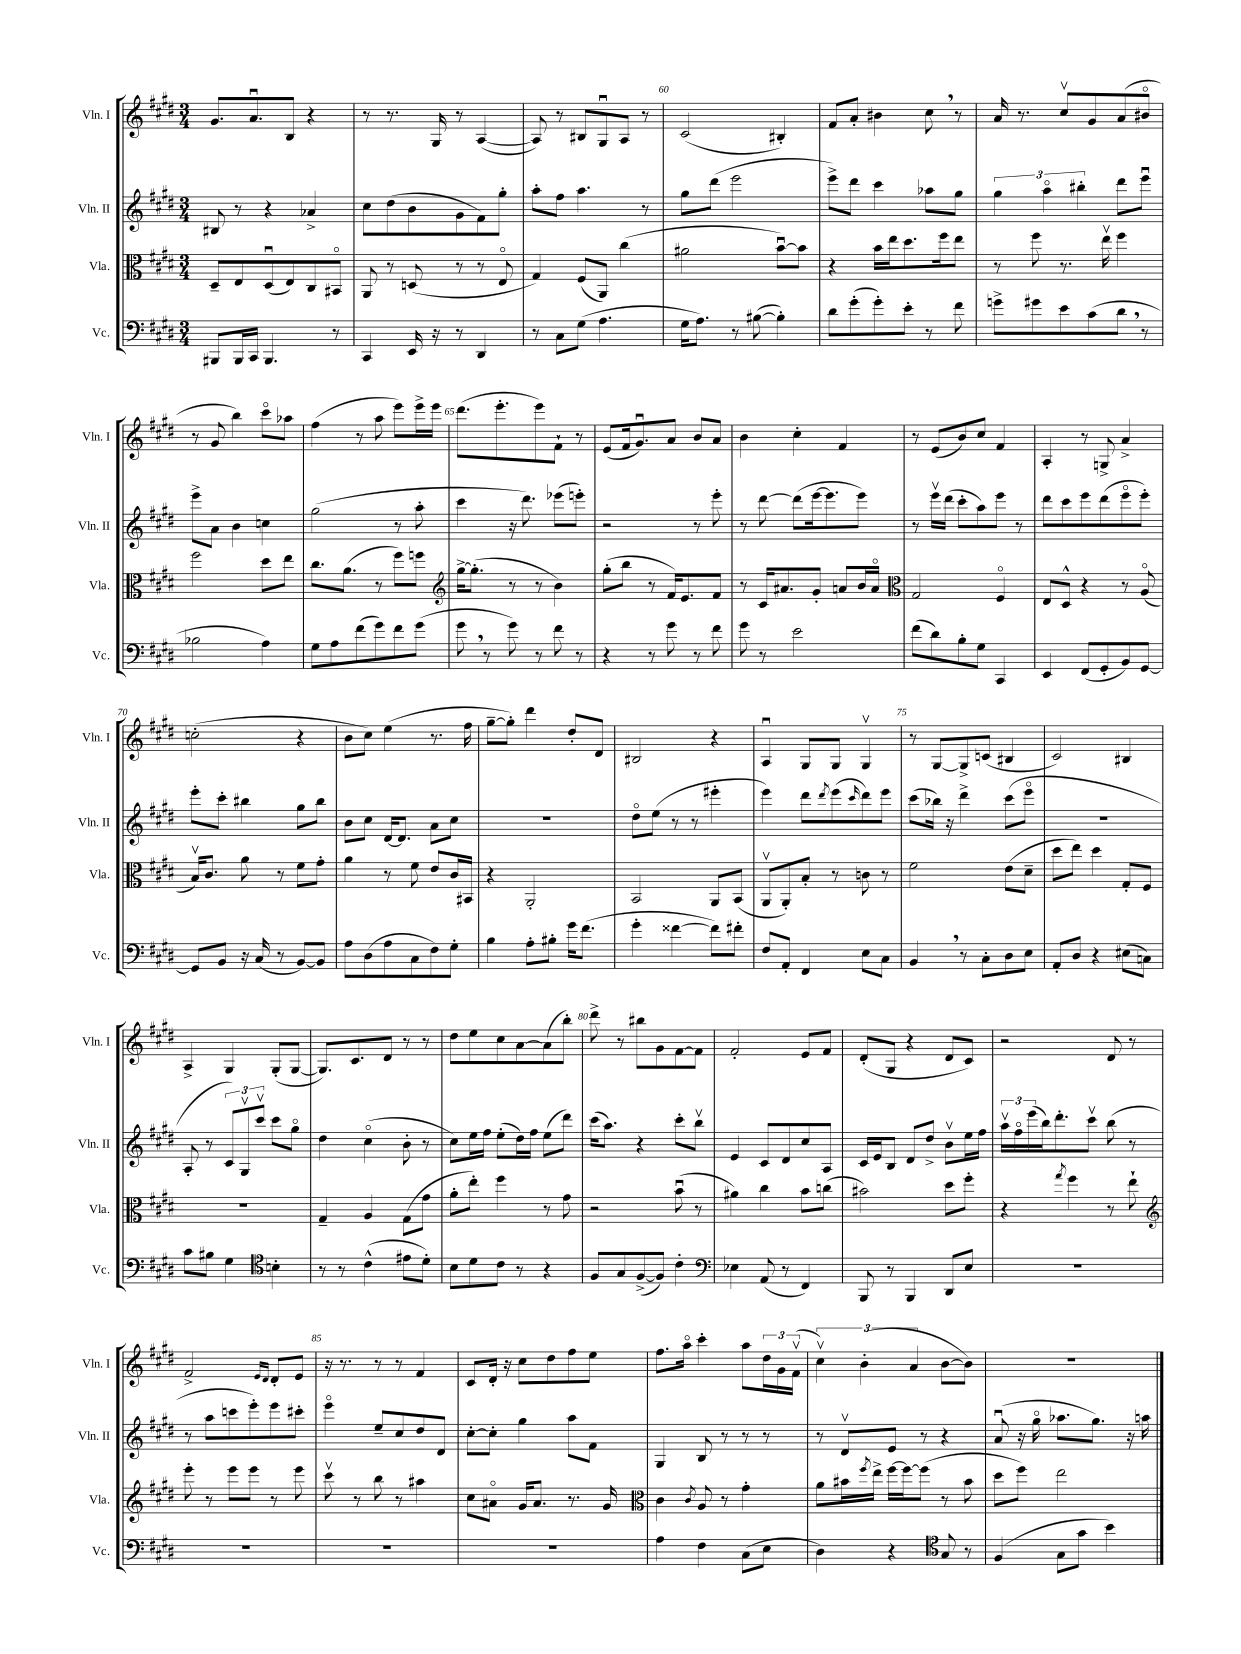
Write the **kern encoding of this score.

**kern	**kern	**kern	**kern
*staff4	*staff3	*staff2	*staff1
*clefF4	*clefC3	*clefG2	*clefG2
*k[f#c#g#d#]	*k[f#c#g#d#]	*k[f#c#g#d#]	*k[f#c#g#d#]
*M3/4	*M3/4	*M3/4	*M3/4
8BBB#	8D#~	8B#	8.g#
16BBB#	8E	8r	.
16CC#	.	.	8.au
4.BBB#	(8D#u	4r	.
.	8E)	.	8B
.	8C#	4a-^	4r
8r	8BB#o	.	.
=	=	=	=
4CC#	8AA	8cc#	8r
.	8r	(8dd#	8.r
16EE	(8D	8b	.
16r	.	.	16G#
8r	8r	8g#	8r
4DD#	8r	8f#)	([4A
.	8Eo	8gg#'	.
=	=	=	=
8r	4G#)	8aa'	8A])
8C#	.	8ff#	8r
(8G#	(8F#	4.aa	8B#
4.A	8AA)	.	8G#u
.	(4cc#	.	8A
.	.	8r	8r
=	=	=	=
16G#	2a#	8gg#	(2c#
8.A)	.	.	.
.	.	(8ddd#	.
8r	.	2eee	.
([8B#	.	.	.
4B#'])	[8bu)	.	4B#')
.	8b]	.	.
=	=	=	=
8d#	4r	8eee^)	8f#
(8g#'	.	8ddd#	8a'
8g#')	16b	4ccc#	4b#
.	16ee	.	.
8e'	8.dd#	.	.
8r	.	8aa-	8cc#
.	16ff#	.	.
8f#	8ee	8gg#	8r
=	=	=	=
8g^	8r	6gg#	16a
.	.	.	8.r
8g#	8ff#	.	.
.	.	6aao	.
8e	8.r	.	8cc#v
.	.	6bb#'	.
(8c#	.	.	8g#
.	16eev	.	.
8d#	4ff#	8ddd#	(8a
8r	.	8eeeu	8b#o
=	=	=	=
2B-	2ff#	8eee^	8r
.	.	8a	8g#
.	.	4b	4bb)
4A)	8dd#	4cc	8ccc#o
.	8ee	.	8aa-
=	=	=	=
8G#	8.cc#	(2gg#	(4ff#
8A	.	.	.
.	(8.a	.	.
(8f#	.	.	8r
8g#)	8r	.	8aa
8f#	8ff#)	8r	8eee)
(8g#	8ff	8aa'	16eee^
.	.	.	16eee
=	=	=	=
*	*clefG2	*	*
8g#	[16gg#^	4ccc#	(8.ddd#
.	(8.gg#']	.	.
8r	.	.	.
.	.	.	8.eee'
8g#)	8r	16r	.
.	.	8.ddd#)	.
8r	8r	.	8eee)
8f#	4b)	(8eee-	8f#`
8r	.	8eee')	8r
=	=	=	=
4r	(8gg#'	2r	(8e
.	8bb	.	16f#
.	.	.	8.g#u)
8r	8r	.	.
8g#	16f#)	.	8a
.	8.e	.	.
8r	.	8r	8b
8f#	8f#	8eee'	8a
=	=	=	=
8g#	8r	8r	4b
8r	16c#	[8ddd#	.
.	8.a#	.	.
2e	.	(8ddd#]	4cc#'
.	8g#'	[16eee	.
.	.	8.eee]	.
.	8a	.	4f#
.	16b	8eee)	.
.	16ao	.	.
=	=	=	=
*	*clefC3	*	*
(8f#	2G#	8r	8r
8d#)	.	16eeev	(8e
.	.	(16ddd#	.
8B'	.	8ccc#'	8b)
8G#	.	8aa)	8cc#
4CC#	4F#o	8eee	4f#
.	.	8r	.
=	=	=	=
4EE	8E	8ddd#	4A'
.	8D#^^	8ccc#	.
(8FF#	4r	8eee	8r
8GG#'	.	(8ddd#	8G^
8BB)	8r	8eeeo	4a^
[8GG#	(8Ao	8eee')	.
=	=	=	=
8GG#]	16Bv)	8eee'	(2cc'
.	8.c#	.	.
8BB	.	8ccc#'	.
16r	8a	4bb#	.
(16C#	.	.	.
8r	8r	.	.
[8BB)	8f#	8gg#	4r
8BB]	8g#'	8bb#	.
=	=	=	=
8A	4a	8b	8b
(8D#	.	8cc#	8cc#)
8A	8r	[16d#	(4ee
.	.	8.d#]	.
8C#	8f#	.	.
8F#)	8e	8a	8.r
8G#'	16c#	8cc#	.
.	16BB#	.	16ff#
=	=	=	=
4B	4r	2.r	[8gg#~
.	.	.	8gg#'])
8A'	2AA'	.	4ddd#
8B#'	.	.	.
16g#	.	.	8dd#'
(8.f#	.	.	.
.	.	.	8d#
=	=	=	=
4g#'	2BB	8dd#o	2B#
.	.	(8ee	.
[4f##	.	8r	.
.	.	8r	.
8f##])	8AA	4eee#'	4r
8f#'	(8BB	.	.
=	=	=	=
8F#	8AAv	4eee)	4Au
8AA'	8AA')	.	.
4FF#	8B'	8ddd#	8G#
.	.	8qddd#	.
.	8r	(8eee	8G#
.	.	16qqccc#	.
8E	8c	8ddd#)	4G#v
8C#	8r	8eee	.
=	=	=	=
4BB	2f#	(8ccc#	8r
.	.	16bb-)	[8G#
.	.	16r	.
8r	.	4ddd#^	8G#^]
8C#'	.	.	(8c
8D#	(8e	(8ccc#	4B#
8E	8d#~	8eeeo	.
=	=	=	=
8AA'	8dd#	2.r	2c#)
8D#	8ee)	.	.
4r	4dd#	.	.
(8E#	8G#'	.	4B#
8C)	8F#	.	.
=	=	=	=
8c#	2.r	8A'	4A^
8B#	.	8r	.
4G#	.	12c#)	4G#
.	.	12G#v	.
.	.	12ccc#v	.
*clefC4	*	*	*
4B'	.	8ccc#	(8G#'
.	.	8gg#o	[8G#
=	=	=	=
8r	4G#~	4dd#	8.G#])
8r	.	.	.
.	.	.	8.c#
(4c#^^	4A	(4cc#o	.
.	.	.	8d#
8e#	(8G#	8b'	8r
8d#')	8g#	8r	8r
=	=	=	=
8B	8a'	8cc#)	8dd#
8d#	8ee')	16ee	8ee
.	.	16ff#	.
8c#	4ff#	(8ee'	8cc#
8r	.	16dd#)	[8a
.	.	16ff#	.
4r	8r	(8ee	(8a]
.	8g#	8ddd#)	8bb')
=	=	=	=
8F#	2r	(16ccc#	8ddd#^
.	.	8.aa)	.
8G#	.	.	8r
([8F#^	.	4r	8bb#
8F#])	.	.	8g#
4c#'	(8bu	8ccc#'	[8f#
.	8r	8bbv	8f#]
=	=	=	=
*clefF4	*	*	*
4E-	4a#)	4e	2f#'
(8AA	4cc#	8c#	.
8r	.	8d#	.
4FF#)	8b	8cc#	8e
.	(8cc	8A	8f#
=	=	=	=
8BBB	2b#)	16c#	(8d#'
.	.	16e	.
8r	.	8B	8G#
4BBB	.	8d#	4r
.	.	8dd#^	.
8DD#	8dd#	8bv	8d#
8E	8ff#'	16ee	8c#)
.	.	16ff#	.
=	=	=	=
2.r	4r	24aav	2r
.	.	24ff#o	.
.	.	(24eee	.
.	.	16bb)	.
.	.	8.ddd#'	.
.	8qgg#	.	.
.	4ff#	.	.
.	.	8ccc#v	.
.	8r	(8bb	8d#
.	8ee`	8r	8r
=	=	=	=
*	*clefG2	*	*
2.r	8eee'	8r	2f#^
.	8r	8aa	.
.	8eee	8ccc	.
.	8eee	8eee')	.
.	.	.	16qqe
.	.	.	16qqd#
.	8r	8eee	8d#'
.	8eee	8ccc#'	8e
=	=	=	=
2.r	8ccc#v	4eeeo	16r
.	.	.	8.r
.	8r	.	.
.	8bb	8ee~	8r
.	8r	8cc#	8r
.	4aa#	8dd#	4f#
.	.	8d#	.
=	=	=	=
2.r	8cc#	[8cc#'	8c#
.	8a#o	8cc#']	16d#'
.	.	.	16r
.	16g#	4gg#	8cc#
.	8.a#	.	.
.	.	.	8dd#
.	8.r	8aa	8ff#
.	.	8f#	8ee
.	16g#	.	.
=	=	=	=
*	*clefC3	*	*
4A	4c#	4G#	8.ff#
.	.	.	16aao
.	8qc#	.	.
4F#	8A	8B	4ccc#'
.	8r	8r	.
(8C#	4g#'	8r	8aa
8E	.	8r	24dd#
.	.	.	24g#
.	.	.	(24f#v
=	=	=	=
4D#)	8a	8r	6cc#v)
.	16b#	8d#v	.
.	.	.	(6b'
.	8qff#	.	.
.	16ee^	.	.
4r	[16ff#	8e	.
.	16ff#_	.	.
.	.	.	6a
.	(8ff#]	8r	.
*clefC4	*	*	*
8G#	8r	4r	[8b
8r	8b#	.	8b])
=	=	=	=
(4F#	8dd#	(8au	2.r
.	8ff#)	16r	.
.	.	16gg#o	.
8G#	2ee	8.aa-	.
8g#	.	.	.
.	.	8.gg#)	.
4b)	.	.	.
.	.	16r	.
.	.	16aa	.
==	==	==	==
*-	*-	*-	*-
